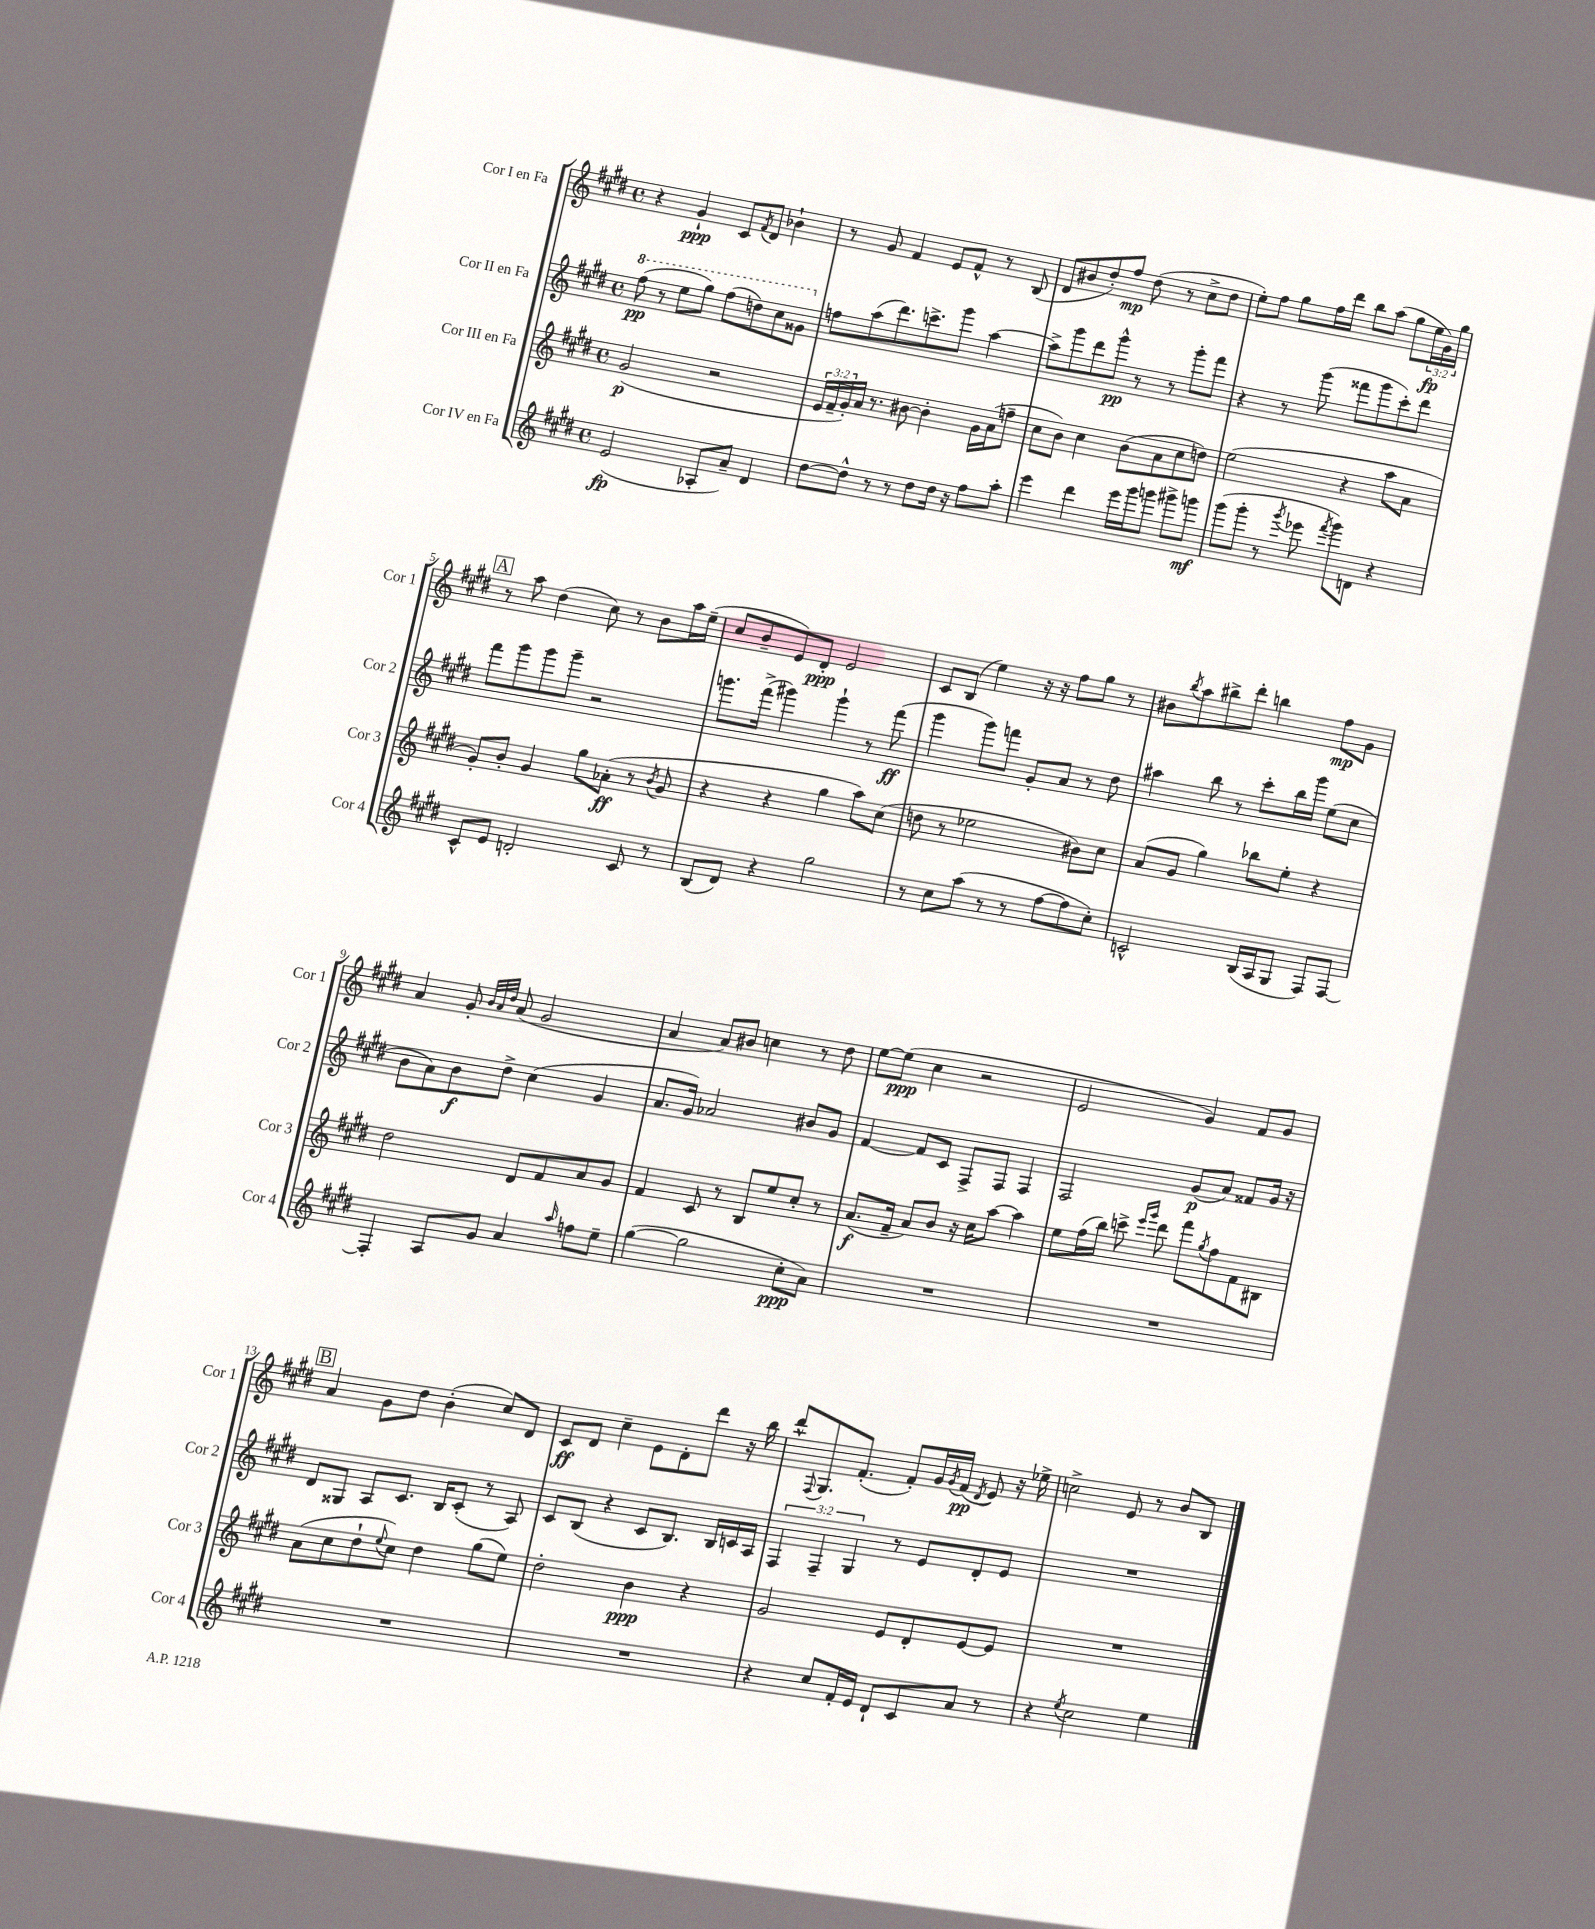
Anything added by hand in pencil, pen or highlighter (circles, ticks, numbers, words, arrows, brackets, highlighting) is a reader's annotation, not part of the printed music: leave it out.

**kern	**kern	**kern	**kern
*staff4	*staff3	*staff2	*staff1
*clefG2	*clefG2	*clefG2	*clefG2
*k[f#c#g#d#]	*k[f#c#g#d#]	*k[f#c#g#d#]	*k[f#c#g#d#]
*M4/4	*M4/4	*M4/4	*M4/4
*met(c)	*met(c)	*met(c)	*met(c)
(2e	(2g#	(8fff#	4r
.	.	8r	.
.	.	8eee	4g#`
.	.	8ggg#)	.
8A-'	2r	(8fff#	8c#
.	.	.	8qf#
8a~)	.	8ddd)	8d#
4d#	.	8ccc#	4b-`
.	.	8gg##	.
=	=	=	=
[8dd#	24e	8ff	8r
.	24f#~	.	.
.	24g#')	.	.
8dd#^^]	16a	(8aa	8g#
.	8.r	.	.
8r	.	8.ddd#)	4f#
8r	[8b#	.	.
.	.	8.ccc^	.
8dd#	4b#']	.	8e
16dd#	.	8ggg#	8f#^^
16r	.	.	.
8ff#	16g#	[4aa	8r
.	(16a	.	.
8aa'	8ff~	.	(8B
=	=	=	=
4eee	8cc#	8aa^]	8d#
.	8b)	8ggg#	8b#
4ddd#	4cc#	8ddd#	8dd#')
.	.	8ggg#^^	8ff#
16eee	(8b	8r	(8dd#
16ggg#	.	.	.
8ggg	8a	8r	8r
8ggg#^	8cc#	8ggg#'	8cc#^
8ggg	8dd)	8fff#	8dd#
=	=	=	=
(8ggg#	(2ee	4r	8ee')
8ggg#'	.	.	8ff#
8r	.	8r	8gg#
8qggg#	.	.	.
8eee-	.	(8ggg#	16ff#
.	.	.	16ddd#
8qfff#	.	.	.
8ggg#)	4r	8fff##	8bb
8d	.	8ggg#	(8aa
4r	8aa	8ccc#')	8gg#
.	8a	8ddd#	24ee
.	.	.	24g#)
.	.	.	24gg#
=	=	=	=
8c#^^	8g#')	8fff#	8r
8e	8b'	8ggg#	8aa
2d'	4g#	8ggg#	(4dd#
.	.	8ggg#~	.
.	8gg#	2r	8cc#)
.	(8a-'	.	8r
8c#	8r	.	8b
.	8qb	.	.
8r	8g#	.	16aa
.	.	.	(16ee~
=	=	=	=
(8B	4r	8.ggg	8cc#
8d#)	.	.	8b~
.	.	(16fff#^	.
4r	4r	4ggg#)	8e)
.	.	.	8d#'
2gg#	4gg#	4ggg#`	2e
.	8aa)	8r	.
.	(8cc#	(8fff#	.
=	=	=	=
8r	8dd	4ggg#	8c#
8cc#	8r	.	(8B
(8aa	2ee-	8ggg#)	4ee)
8r	.	8fff	.
8r	.	8g#'	16r
.	.	.	16r
[8ff#	.	8a	8ff#
8ff#]	8b#)	8r	8gg#
8cc#')	8cc#	8dd#	8r
=	=	=	=
2c^^	(8a	4aa#	8b#
.	.	.	8qbb
.	8g#	.	8aa
.	4gg#)	8bb	8bb#^
.	.	8r	8ddd#'
(16B	8bb-	8ccc#'	4bb
16A	.	.	.
8G#	8ee'	16bb	.
.	.	16ggg#	.
8F#)	4r	(8ee	8ff#
[8F#	.	8cc#	8g#
=	=	=	=
4F#']	2dd#	8b	4a
.	.	8a)	.
8A	.	8b	8g#'
.	.	.	32qqb
.	.	.	32qqa
.	.	.	32qqdd#
8g#	.	8dd#^	(8a
4a	8d#	(4cc#	2g#
.	8f#	.	.
16qqaa	.	.	.
8ff	8a	4g#	.
8ee~	8g#	.	.
=	=	=	=
([4gg#	4f#	8.a	4a
.	.	16g#)	.
2gg#]	8c#	2a-	8a)
.	8r	.	8b#
.	8B	.	4cc
.	8ee	.	.
8cc#'	8cc#'	8b#	8r
8a)	8r	8g#	8dd#
=	=	=	=
1r	(8.a	[4f#	[8ee
.	.	.	(8ee]
.	16f#~	.	.
.	8a)	8f#]	4cc#
.	8b	8c#	.
.	16r	8F#^	2r
.	16cc#	.	.
.	[8aa	8F#	.
.	4aa]	4F#	.
=	=	=	=
1r	8ee	2F#	2e
.	(16ff#	.	.
.	16bb)	.	.
.	8ccc^	.	.
.	16qqeee	.	.
.	16qqggg#	.	.
.	8ddd#	.	.
.	8fff#	(8g#	4g#)
.	8qgg#	.	.
.	8ff#	8a)	.
.	8f#	8f##	8f#
.	8B#	16g#	8g#
.	.	16r	.
=	=	=	=
1r	(8a	8d#	4a
.	8cc#	8G##	.
.	8dd#`	8A	8g#
.	8qqee	.	.
.	8cc#)	8.c#	8dd#
.	4dd#	.	(4b'
.	.	16B	.
.	.	(8c#'	.
.	(8gg#	8r	8cc#)
.	8ee)	8A)	8d#
=	=	=	=
1r	2dd#'	8c#	8c#
.	.	(8B	8d#
.	.	4r	4cc#~
.	4b	8c#	8e
.	.	8.B)	8d#'
.	4r	.	8ddd#
.	.	16B	.
.	.	16c	16r
.	.	16A	16bb
=	=	=	=
4r	2g#	6F#	8ddd#^^
.	.	.	8qqF#
.	.	.	8.G#
.	.	6F#~	.
8cc#	.	.	.
.	.	.	(8.f#'
.	.	6G#	.
16f#'	.	.	.
16e	.	.	.
8d#`	8e	8r	8f#')
8c#	8d#'	8e	16g#
.	.	.	8qg#
.	.	.	(16f#
.	.	.	8qd#
8a	[8e	8d#'	8e)
8r	8e]	8e	16r
.	.	.	16ee-^
=	=	=	=
4r	1r	1r	2cc^
8qee	.	.	.
2cc#	.	.	.
.	.	.	8e
.	.	.	8r
4ee	.	.	8b
.	.	.	8B
==	==	==	==
*-	*-	*-	*-
